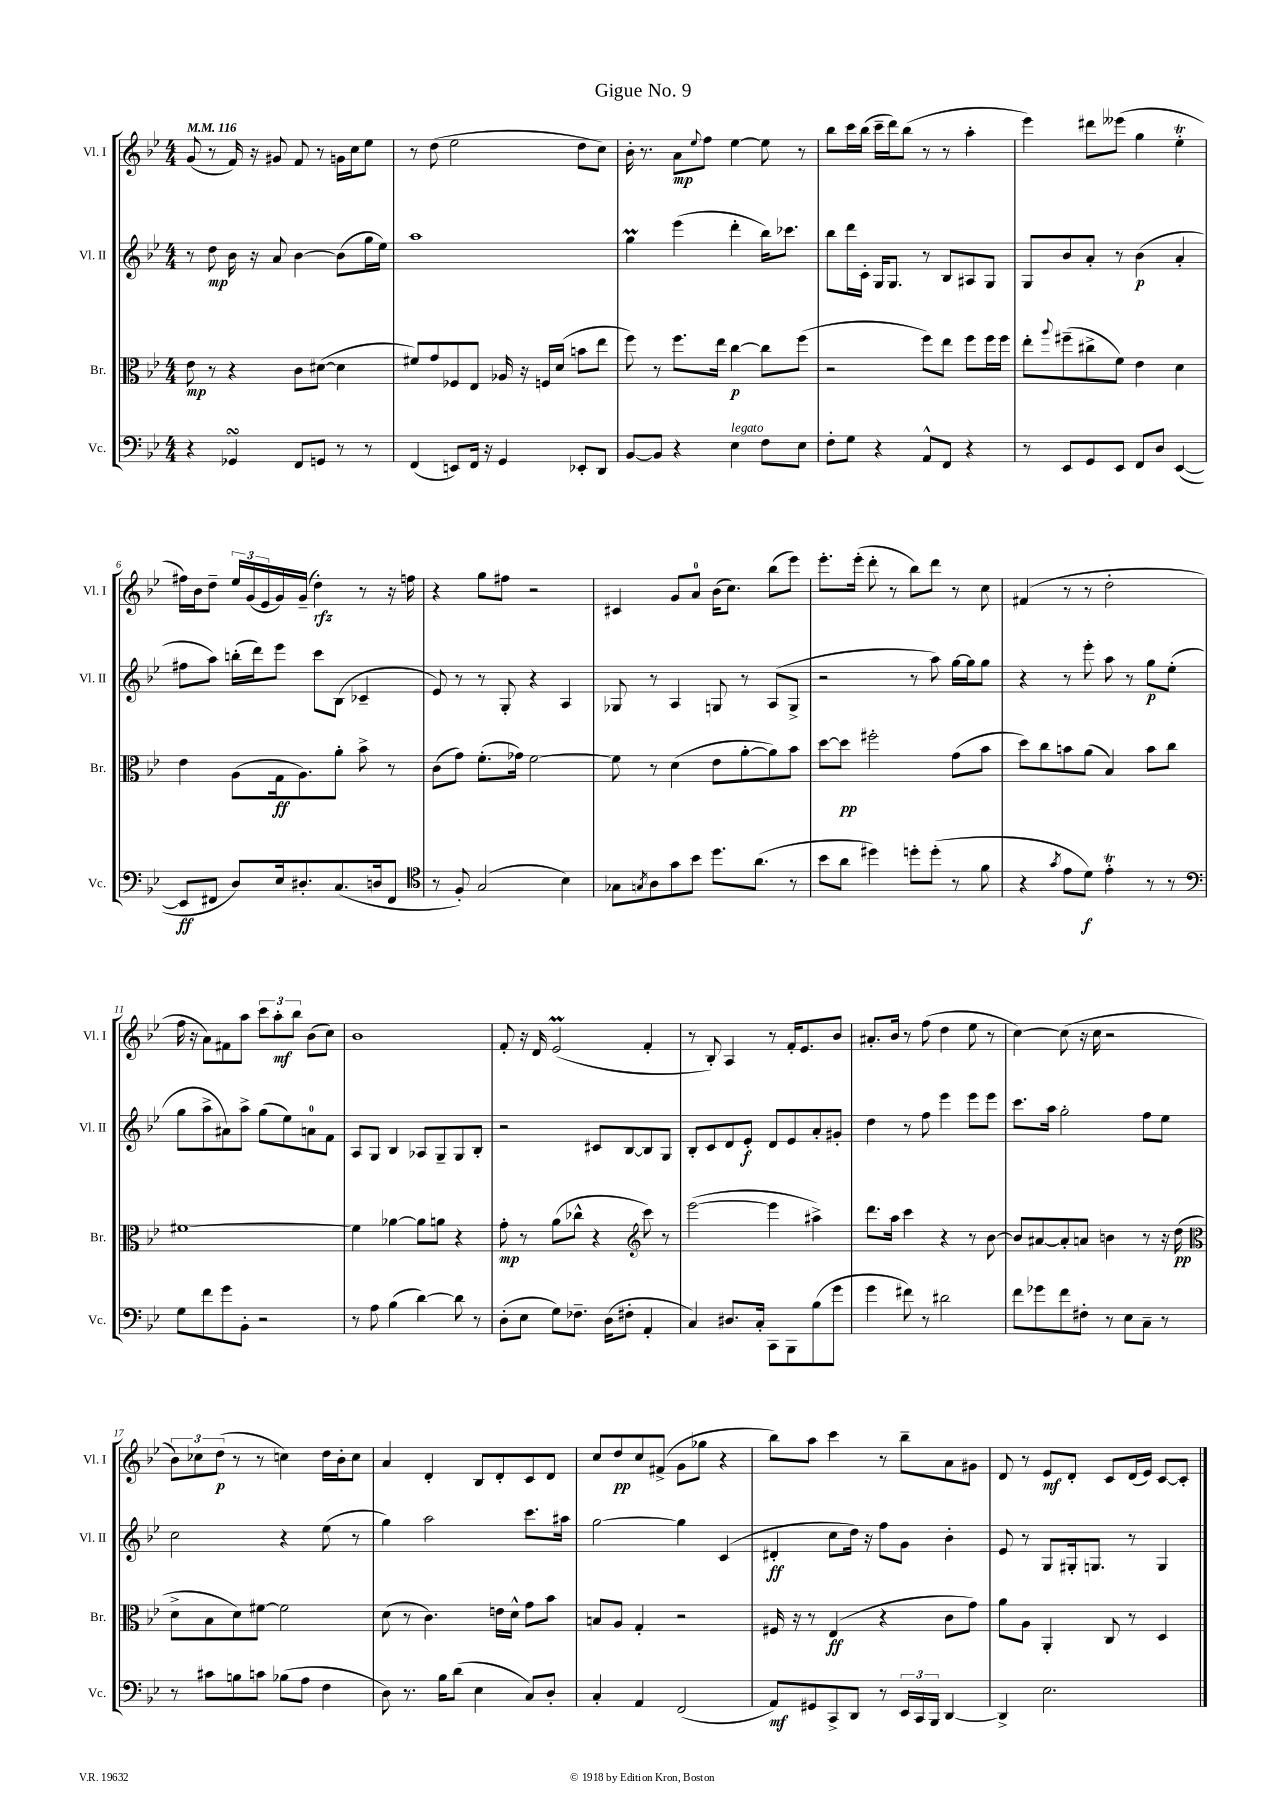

**kern	**kern	**kern	**kern
*staff4	*staff3	*staff2	*staff1
*clefF4	*clefC3	*clefG2	*clefG2
*k[b-e-]	*k[b-e-]	*k[b-e-]	*k[b-e-]
*M4/4	*M4/4	*M4/4	*M4/4
*MM116	*MM116	*MM116	*MM116
4r	8e-\	8r	(8g/
.	8r	8dd\	8r
4GG-/	4r	16b-\	16f/)
.	.	16r	16r
.	.	8a/	8g#/
8FF/L	8c\L	[4b-\	8f/
8GG/J	([8d#\J	.	8r
8r	4d#\]	(8b-\]L	16g\LL
.	.	.	16cc\J
8r	.	16gg\L	8ee-\J
.	.	16ee-\JJ)	.
=	=	=	=
(4FF/	8f#/L)	1aa	8r
.	8g/	.	(8dd\
8EE/L)	8F-/	.	2ee-\
16FF/Jk	8E-/J	.	.
16r	.	.	.
4GG/	16A-/	.	.
.	16r	.	.
.	16F/LL	.	.
.	(16d/JJ	.	.
8EE-'/L	8b\L	.	8dd\L
8DD/J	8ee-\J	.	8cc\J)
=	=	=	=
[8BB-/L	8ff\)	4gg\	16b-'\
.	.	.	8.r
8BB-/]J	8r	.	.
4r	8.ff\L	(4eee-\	8a\L
.	.	.	8qqee-/
.	.	.	8ff\J
.	16ee-\Jk	.	.
4E-\	[4cc\	4ddd'\	[4ee-\
8F\L	8cc\]L	16bb-\LK)	8ee-\]
.	.	8.ccc-\J	.
8E-\J	(8ff\J	.	8r
=	=	=	=
8F'\L	2r	8bb-\L	8bb-\L
8G\J	.	16ddd\L	16ccc\L
.	.	16c'\JJ	(16bb-\JJ
4r	.	16G/LK	16ccc~\LL
.	.	8.G/J	16ddd\J)
.	.	.	(8bb-\J
8AA^^/L	8ff\L)	8r	8r
8FF/J	8ee-\J	8B-/L	8r
4r	8ff\L	8A#/	4aa'\
.	16ff\L	8G/J	.
.	16ff\JJ	.	.
=	=	=	=
8r	8ee-'\L	8G/L	4eee-\)
.	8qqaa/	.	.
8EE-/L	(8ff#~\	8b-/	.
8GG/	8cc#^\	8a'/J	8ddd#\L
8EE-/J	8f\J)	8r	(8eee--\J
8FF/L	4e-\	(4b-\	4gg\
8D/J	.	.	.
([4EE-/	4d\	4a'/	4ee-'\
=	=	=	=
8EE-/]L	4e-\	8ff#\L	16ff#\LL)
.	.	.	16b-\J
8FF#/J	.	8aa\J)	8dd~\J
8D/L)	(8A\L	(16bb'\LL	24ee-/LL
.	.	.	(24g/
.	.	16ddd\J)	.
.	.	.	24e-/
16E-/k	16G\k	8eee-\J	16g/)
8.D#'/	8.A\)	.	(16g~/JJ
.	.	8ccc\L	4dd'\)
(8.C/	8a'\J	(8B-\J	.
.	8b-^\	4c-~/	8r
16D/k	.	.	.
8FF#/J	8r	.	16r
.	.	.	16ff\
=	=	=	=
*clefC4	*	*	*
8r	(8c\L	8e-/)	4r
8F'/)	8g\J)	8r	.
(2G/	(8.f'\L	8r	8gg\L
.	.	8G'/	8ff#\J
.	16g-\Jk)	.	.
.	[2f\	4r	2r
4B-\)	.	4A/	.
=	=	=	=
8G-\L	8f\]	8G-/	4c#/
8qG/	.	.	.
8A\	8r	8r	.
8g\	(4d\	4A/	8g/L
8b-\J	.	.	8a/J
8.dd\L	8e-\L	8G/	(16b-\LK
.	.	.	8.cc\J)
.	[8a'\	8r	.
(8.a\J	.	.	.
.	8a\])	(8A/L	(8bb-\L
8r	8b-\J	8G^/J	8eee-\J)
=	=	=	=
8b-\L	[8dd\L	2r	8.eee-'\L
8a\J	8dd\]J	.	.
.	.	.	(16eee-'\Jk
4dd#\)	2ff#'\	.	8ddd'\
.	.	.	8r
8dd'\L	.	8r	8bb-\L)
(8dd'\J	.	8aa\)	8ddd\J
8r	(8g\L	[16gg\LL	8r
.	.	16gg\]J	.
8f\	8b-\J	8gg\J	8cc\
=	=	=	=
4r	8dd\L)	4r	(4f#/
.	8cc\	.	.
8qg/	.	.	.
8e-\L	8b\	8r	8r
8d\J)	(8a\J	8eee-'\	8r
4e-'\	4B-/)	8aa\	2dd'\
.	.	8r	.
8r	8b\L	8gg\L	.
8r	8cc\J	(8ee-'\J	.
=	=	=	=
*clefF4	*	*	*
8G\L	[1f#	8gg\L	16ff\
.	.	.	16r
8f\	.	8aa^\	8a\L)
8g\	.	8a#\)	8f#\
8BB-'\J	.	8aa^\J	8aa\J
2r	.	(8gg\L	12ccc\L
.	.	.	12aa'\
.	.	8ee-\)	.
.	.	.	12bb-\J
.	.	8a\	(8b-\L
.	.	8f\J	8cc\J)
=	=	=	=
8r	4f#\]	8A/L	1b-
8A\	.	8G/J	.
(4B-\	[4a-\	4B-/	.
[4d\)	8a-\]L	8A-/L	.
.	8a\J	8G~/	.
8d\]	4r	8G/	.
8r	.	8B-'/J	.
=	=	=	=
(8D'\L	8g'\	2r	8f'/
8E-\J	8r	.	16r
.	.	.	16d/
8G\L)	(8a\L	.	(2e-/
8.F-~\J	8cc-^^\J	.	.
.	4r	8c#/L	.
(16D\LK	.	.	.
8F#'\J	.	[8B-/	.
*	*clefG2	*	*
4AA'/	8ccc\)	8B-/]	4f'/
.	8r	8G/J	.
=	=	=	=
4C/)	([2eee-\	8B-'/L	8r
.	.	8c/	8B-'/)
8.D#/L	.	8d/	4A/
.	.	8e-'/J	.
16C'/Jk	.	.	.
8CC\L	4eee-\]	8d/L	8r
8BBB-\	.	8e-/	16f'/LK
.	.	.	8.e-/
(8B-\	4aa#^\)	8a'/	.
8g\J	.	8g#'/J	8b-/J
=	=	=	=
4g\	8.ddd\L	4dd\	8.a#'/L
.	16aa\Jk	.	16b-/Jk
8f#\)	4ccc\	8r	8r
8r	.	8ff\	(8ff\
2d#\	4r	4eee-\	4dd\
.	8r	8eee-\L	8ee-\
.	[8b-\	8eee-\J	8r
=	=	=	=
8f\L	8b-/]L	8.ccc\L	[4cc\)
8g-\	[8a#/	.	.
.	.	16aa\Jk	.
8f\	8a#'/]	2gg'\	(8cc\]
8F#'\J	8a/J	.	16r
.	.	.	16cc\
8r	4b\	.	2r
8E-\L	.	.	.
8C~\J	8r	8ff\L	.
8r	16r	8ee-\J	.
.	(16dd\	.	.
=	=	=	=
*	*clefC3	*	*
8r	8d^\L	2cc\	12b-\L)
.	.	.	12cc-\
8c#\L	8B-\	.	.
.	.	.	(12dd\J
8B\	8d\)	.	8r
8c\J	[8f#\J	.	8r
(8B-\L	2f#\]	4r	4cc\)
8A\J	.	.	.
4F\	.	(8ee-\	16dd\LL
.	.	.	16b-'\J
.	.	8r	8cc\J
=	=	=	=
8D\)	(8d\	4gg\)	4a/
8.r	8r	.	.
.	4.c\)	2aa\	4d'/
16B-\LK	.	.	.
(8d\J	.	.	.
4E-\	.	.	8B-/L
.	16e\LL	.	8d'/
.	16d^^\JJ	.	.
8C/L)	8g\L	8.ccc\L	8c/
8D'/J	8b-\J	.	8d/J
.	.	16aa#\Jk	.
=	=	=	=
4C'/	8B/L	[2gg\	8cc/L
.	8A/J	.	8dd/
4AA/	4G'/	.	8cc/
.	.	.	(8f#^/J
(2FF/	2r	4gg\]	8g\L
.	.	.	8gg-\J
.	.	(4c/	4r
=	=	=	=
8AA/L)	16F#/	4d#'/	8bb-\L)
.	16r	.	.
8GG#/	8r	.	8aa\J
8CC^/	(4E-/	8cc\L	4ccc\
8DD/J	.	16dd\Jk)	.
.	.	16r	.
8r	4r	8ff\L	8r
24EE-/LL	.	8g\J	8bb-~\L
24CC/	.	.	.
24BBB-/JJ	.	.	.
[4DD/	8c\L	4b-'\	8a\
.	8g\J)	.	8g#\J
=	=	=	=
4DD^/]	8a\L	8e-/	8d/
.	8A\J	8r	8r
2.E-\	4AA'/	8G/L	8e-/L
.	.	16G#'/k	8d'/J
.	.	8.G/J	.
.	8C/	.	8c/L
.	8r	8r	(16d/L
.	.	.	16e-/JJ)
.	4D/	4G/	[8c/L
.	.	.	8c'/]J
==	==	==	==
*-	*-	*-	*-
